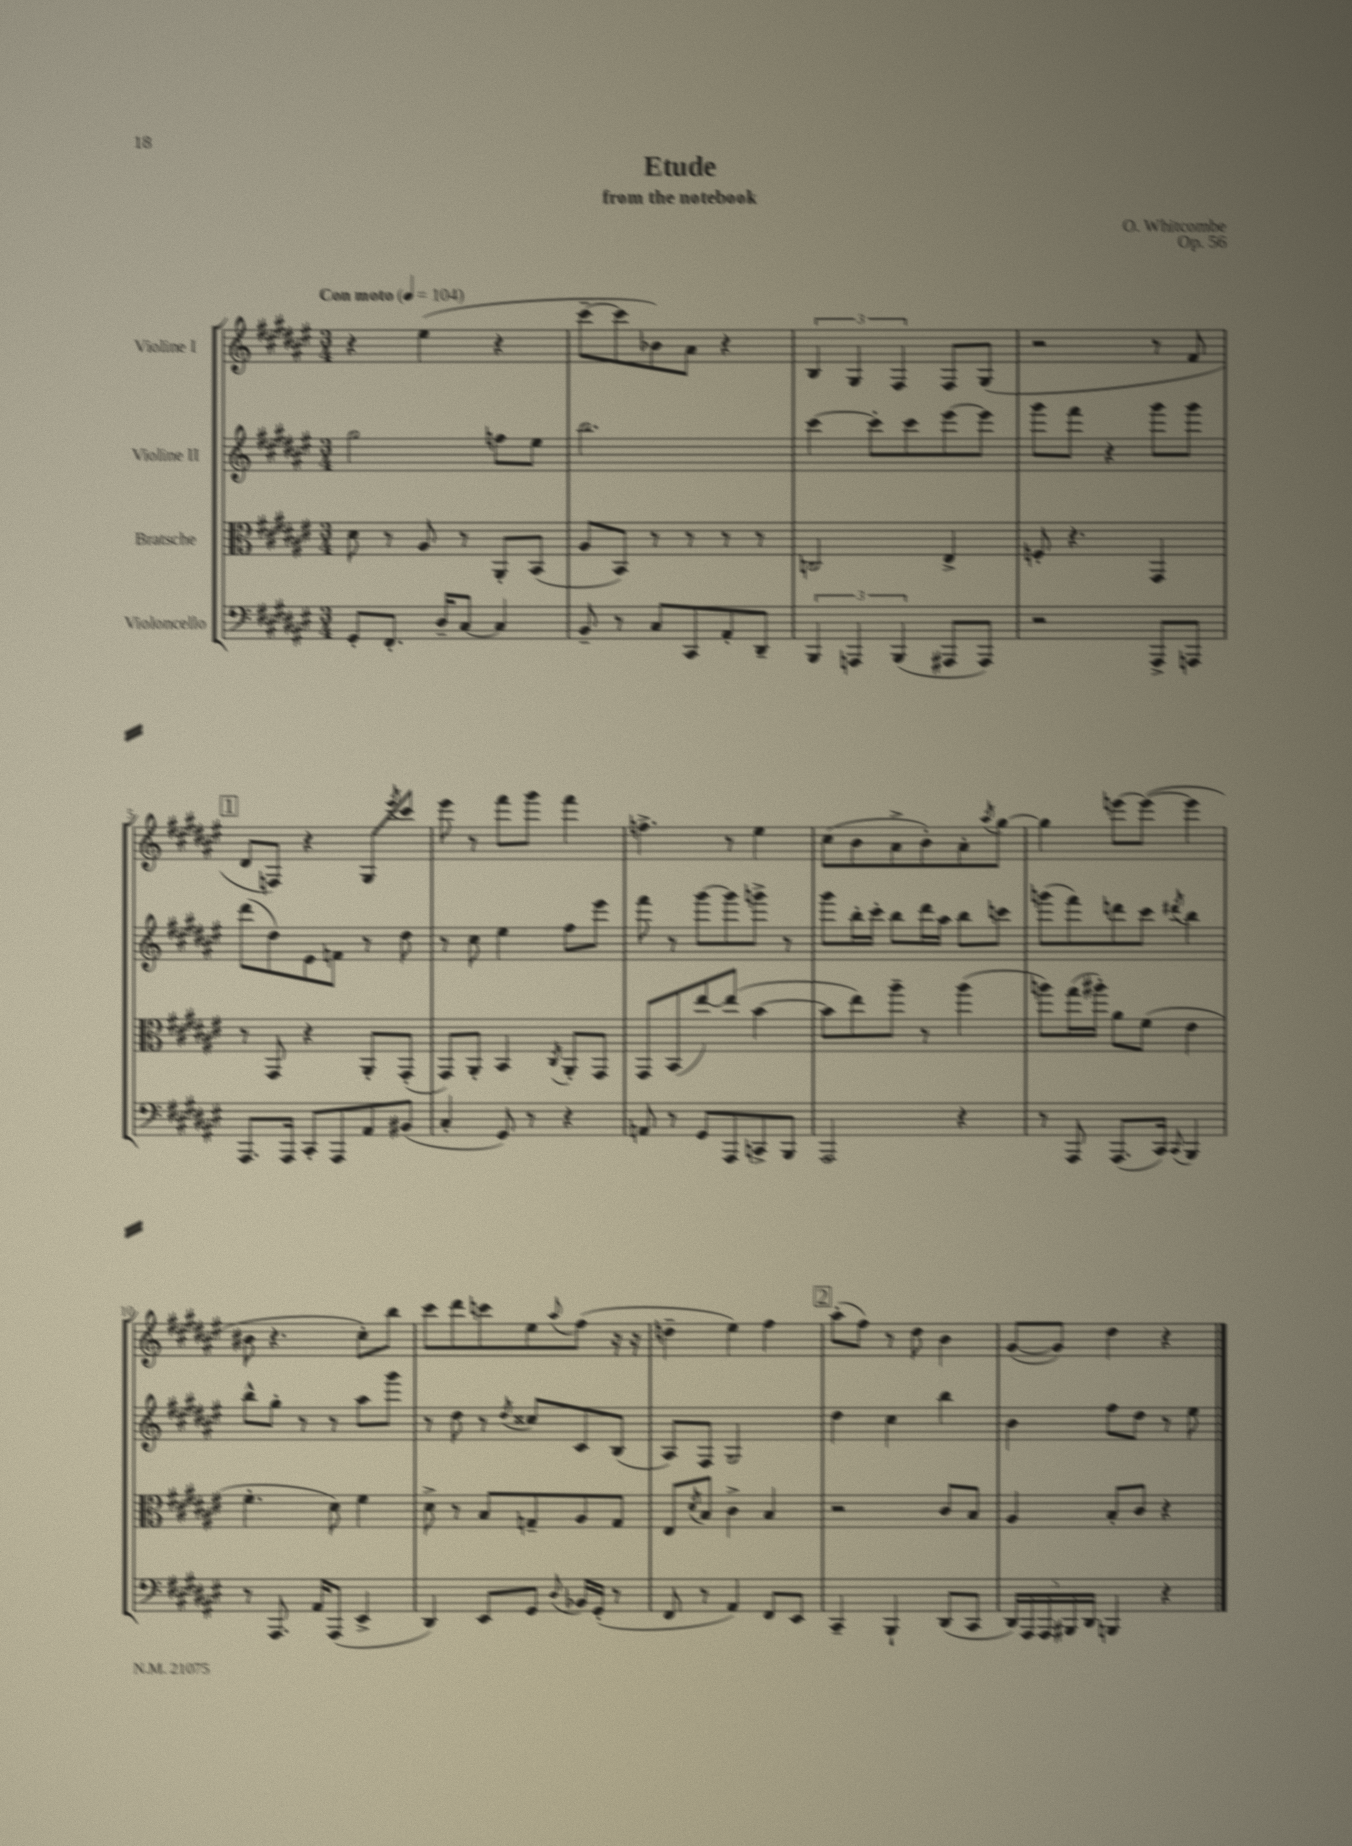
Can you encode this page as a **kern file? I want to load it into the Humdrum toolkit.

**kern	**kern	**kern	**kern
*staff4	*staff3	*staff2	*staff1
*clefF4	*clefC3	*clefG2	*clefG2
*k[f#c#g#d#a#e#]	*k[f#c#g#d#a#e#]	*k[f#c#g#d#a#e#]	*k[f#c#g#d#a#e#]
*M3/4	*M3/4	*M3/4	*M3/4
*MM104	*MM104	*MM104	*MM104
8GG#'	8d#	2gg#	4r
8.FF#'	8r	.	.
.	8A#	.	(4ee#
16D#~	.	.	.
[8C#	8r	.	.
4C#]	8AA#'	8ff	4r
.	(8BB	8ee#	.
=	=	=	=
8BB~	8A#	2.bb	[8ccc#~
8r	8BB)	.	8ccc#]
8C#	8r	.	8b-)
8CC#	8r	.	8a#
8AA#'	8r	.	4r
8DD#~	8r	.	.
=	=	=	=
6BBB	2C	[4ccc#	6B
6AAA	.	.	6G#
.	.	8ccc#']	.
(6BBB	.	.	6F#
.	.	8ccc#	.
8AAA#	4E#^	[8eee#	8F#
8AAA#)	.	8eee#]	(8G#
=	=	=	=
2r	8F'	8ggg#	2r
.	4.r	8fff#	.
.	.	4r	.
8AAA#^	4GG#	8ggg#	8r
8AAA	.	8ggg#	8f#
=	=	=	=
8.AAA#	8r	(8ddd#	8d#
.	8GG#	8dd#)	8F)
16AAA#	.	.	.
8CC#'	4r	8e#	4r
8AAA#	.	8f	.
8AA#	8AA#'	8r	8G#
.	.	.	8qeee#
(8BB#	(8GG#'	8dd#	8ccc#
=	=	=	=
4C#'	8GG#)	8r	8eee#
.	8AA#'	8cc#	8r
8GG#)	4BB	4ee#	8fff#
8r	.	.	8ggg#
.	8qC#	.	.
4r	8AA#'	8ff#	4fff#
.	8GG#	8eee#	.
=	=	=	=
8AA	8GG#	8fff#	4.ff^
8r	(8BB	8r	.
8GG#	[8ee#)	[8ggg#	.
8AAA#	(8ee#]	8ggg#]	8r
8CC^	[4b	8ggg^	4ee#
8BBB	.	8r	.
=	=	=	=
2AAA#	8b]	8ggg#	(8cc#
.	8ee#)	16bb'	8b
.	.	16ccc#'	.
.	8aa#~	8bb	8a#^
.	8r	16ddd#	8b')
.	.	16aa#	.
4r	(4aa#	8bb	8a#'
.	.	.	8qaa#
.	.	8ccc	[8gg#
=	=	=	=
8r	8aa)	(8ggg	4gg#]
8AAA#	(16gg#	8fff#)	.
.	16aa#')	.	.
(8.AAA#	8a#	8ddd	[8eee
.	(8f#	8ccc#	(8eee_
16CC#)	.	.	.
8qqCC#	.	8qddd#	.
4BBB	4e#	4bb	4eee]
=	=	=	=
8r	4.f#'	8bb^^	8b#
8.AAA#	.	8gg#'	4.r
.	.	8r	.
16AA#	.	.	.
(8AAA#	8d#)	8r	.
4EE#^	4f#	8aa#	8cc#')
.	.	8ggg#	8bb
=	=	=	=
4DD#)	8d#^	8r	8ccc#
.	8r	8dd#	8ddd#
8EE#	8B	8r	8ccc
.	.	8qdd#	.
8GG#	8G~	8cc##	8ee#
8qqD#	.	.	8qqaa#
16BB-	8A#	8c#	(8ff#
(16GG#'	.	.	.
8r	8G	(8B	16r
.	.	.	16r
=	=	=	=
8FF#	8E#	8A#)	4dd~
.	8qd#	.	.
8r	8B	8F#	.
4AA#)	4c#^	2G#	4ee#)
8FF#	4B	.	4ff#
8EE#	.	.	.
=	=	=	=
4CC#~	2r	4dd#	(8aa#'
.	.	.	8ff#)
4BBB`	.	4cc#	8r
.	.	.	8dd#
(8DD#	8c#	4bb	4b
8CC#	8B	.	.
=	=	=	=
20DD#)	4A#	4b	([8g#
20AAA#	.	.	.
20AAA#	.	.	.
.	.	.	8g#])
20BBB#	.	.	.
20DD#	.	.	.
4BBB	8B'	8ff#	4dd#
.	8c#	8dd#	.
4r	4r	8r	4r
.	.	8ee#	.
==	==	==	==
*-	*-	*-	*-
